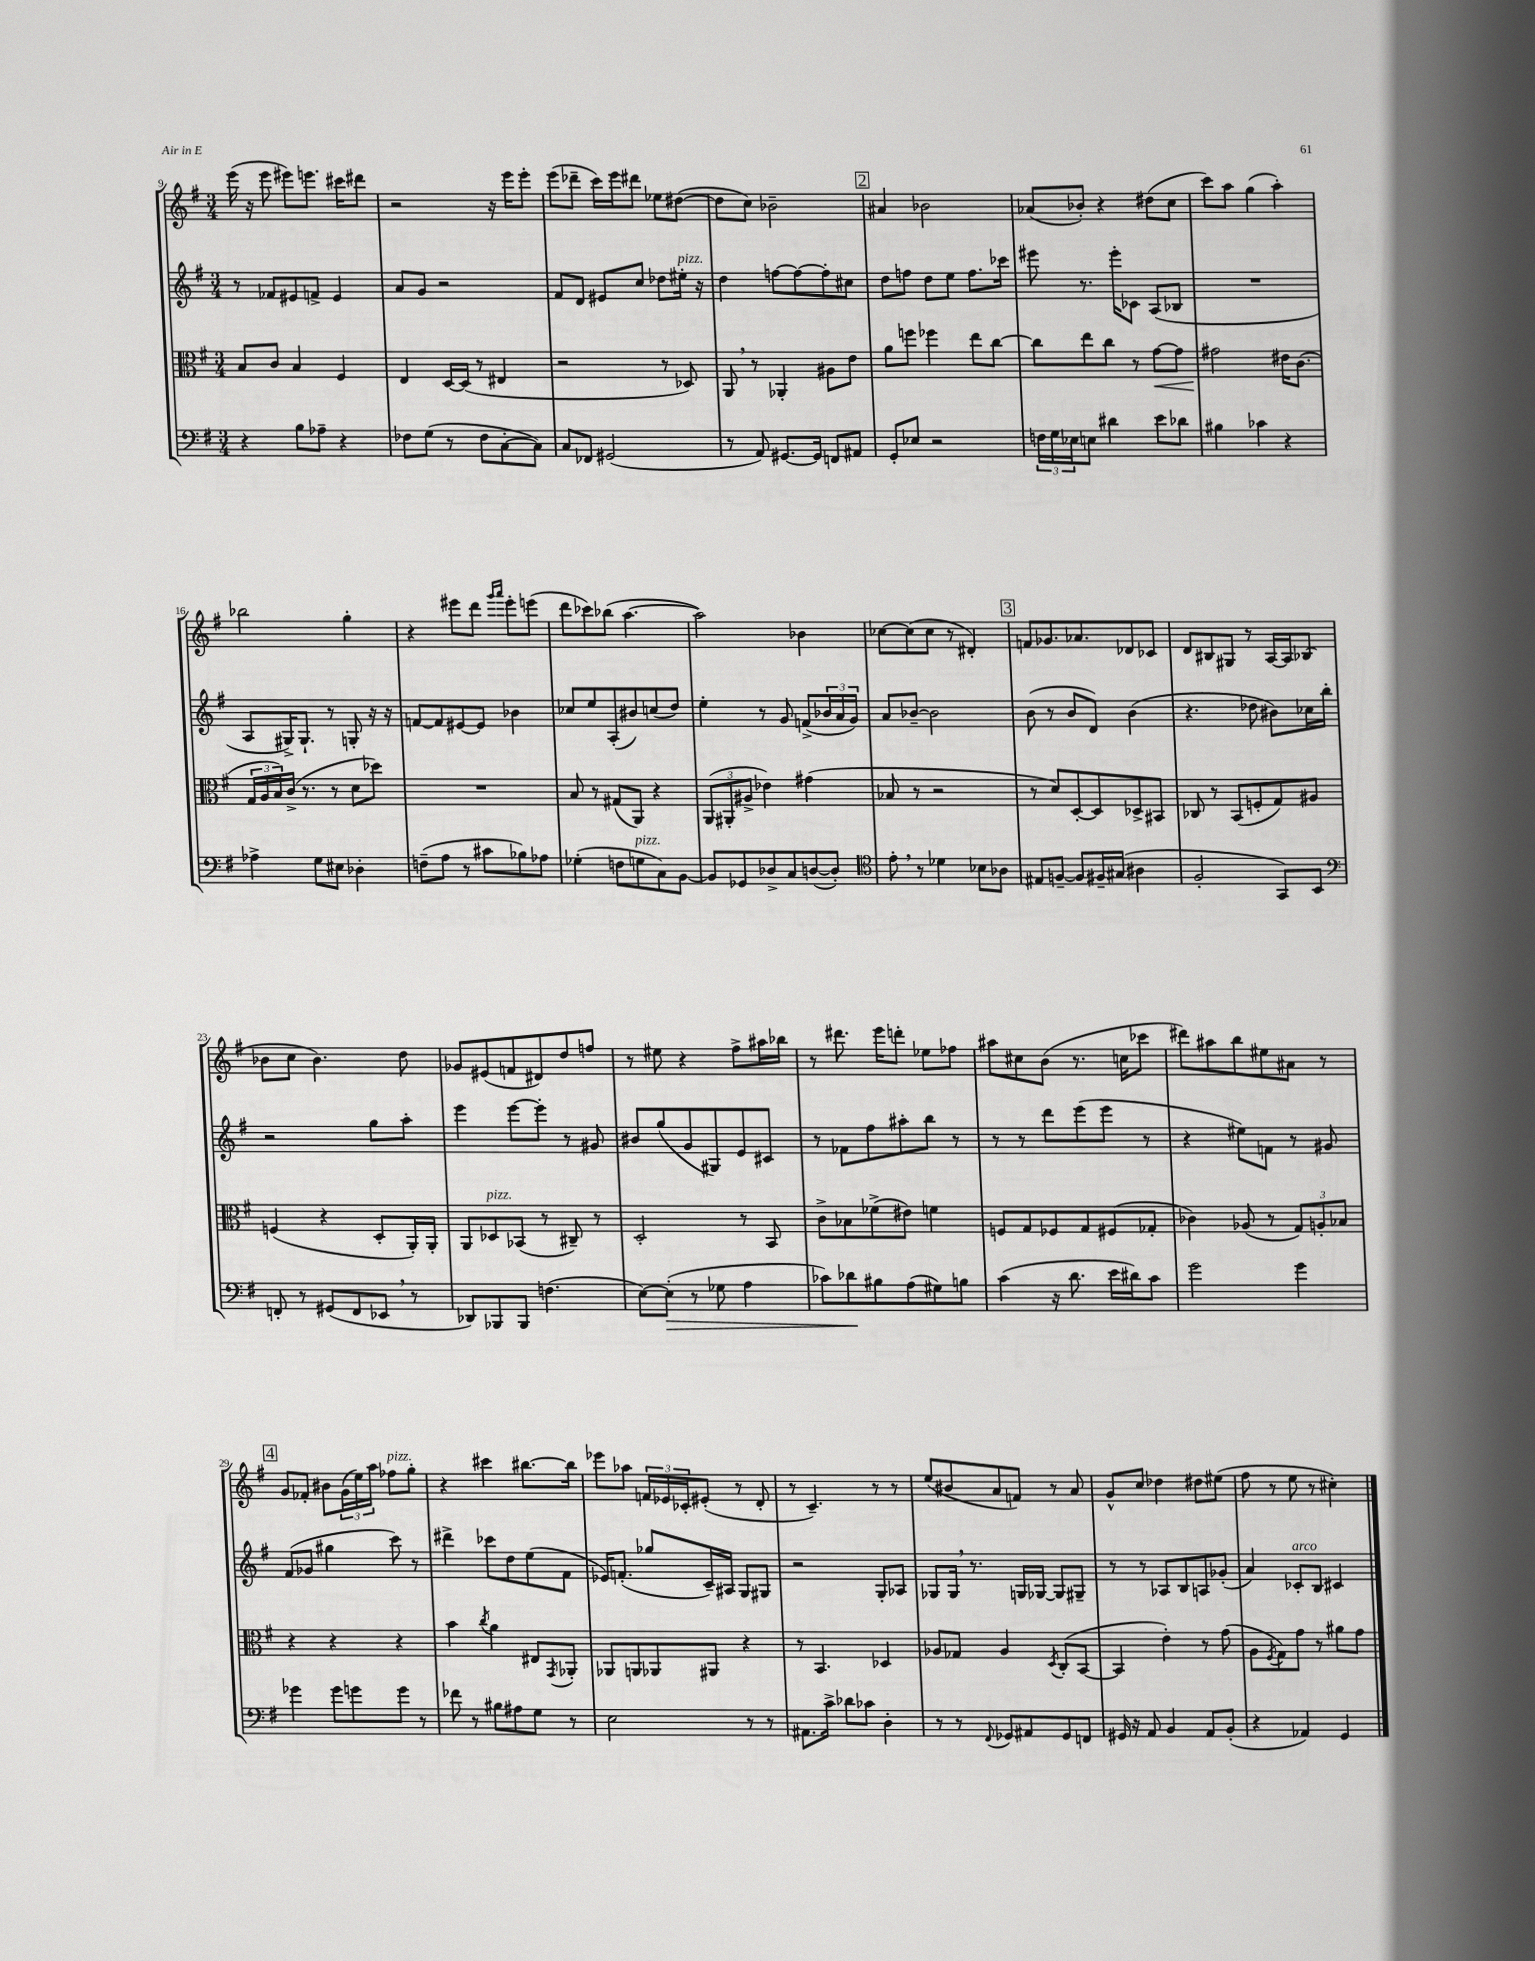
<<
\new StaffGroup <<
\new Staff = "s0" {
    \clef treble \key g \major \numericTimeSignature \time 3/4
    e'''16( r16 e'''8 eis'''8) e'''8. cis'''16 dis'''8 |
    r2 r16 e'''16 e'''8-. |
    e'''8( des'''8-- c'''16) e'''16 dis'''8 ees''8 dis''8~( |
    dis''8 c''8) bes'2-- |
    \mark \markup { \box "2" } ais'4 bes'2 |
    aes'8( bes'8-.) r4 dis''8( c''8 |
    c'''8) a''8 g''4( a''4-.) |
    bes''2 g''4-. |
    r4 eis'''8 d'''8 \grace { g'''16 a'''16 } eis'''8-. e'''8( |
    d'''8 ces'''8) bes''8( a''4.~ |
    a''2) bes'4 |
    ces''8~ ces''8( ces''8 r8 dis'4-.) |
    \mark \markup { \box "3" } f'8 ges'8. aes'8. des'8 ces'8 |
    d'8 bis8 gis8 r8 a16~ a16 bes8( |
    bes'8 c''8 bes'4.) d''8 |
    ges'8 eis'8( f'8 dis'8) d''8 f''8 |
    r8 eis''8 r4 fis''8-> ais''16 bes''16 |
    r8 dis'''8. e'''16 d'''8-. ees''8 fes''8 |
    ais''8 cis''8 b'8( r8. c''16 ces'''8 |
    dis'''8) ais''8 b''8 eis''8 ais'8 r8 |
    \mark \markup { \box "4" } g'8 fes'8-. bis'8 \tuplet 3/2 { g'16( e''16) a''16 } fes''8^\markup { \italic "pizz." } g''8-. |
    r4 cis'''4 bis''8.~ bis''16 |
    ees'''8 aes''8 \tuplet 3/2 { f'16 ees'16 ces'16-. } eis'8-.( r8 d'8-. |
    r8 c'4.--) r8 r8 |
    e''8( bis'8 a'8 f'8) r8 a'8 |
    g'8-^ c''8 des''4 dis''8 eis''8( |
    fis''8 r8 e''8 r8 cis''4-.) \bar "|." |
}
\new Staff = "s1" {
    \clef treble \key g \major \numericTimeSignature \time 3/4
    r8 fes'8 eis'8 f'8-> eis'4 |
    a'8 g'8 r2 |
    fis'8 d'8 eis'8 c''8 des''8 eis''16-.^\markup { \italic "pizz." } r16 |
    d''4 f''8~ f''8~ f''8-. cis''8 |
    \mark \markup { \box "2" } d''8 f''8 d''8 e''8 f''8. ces'''16 |
    eis'''8 r8. eis'''16-. ces'8 a8( bes8 |
    R2. |
    a8 gis16->) gis8.-! r8 g8-. r16 r16 |
    f'8~ f'8 eis'8~ eis'8 bes'4 |
    ces''8 e''8 a8-.( bis'8) c''8( d''8) |
    e''4-. r8 g'8 f'8->( \tuplet 3/2 { bes'16 a'16 g'16) } |
    a'8 bes'8~-- bes'2 |
    \mark \markup { \box "3" } b'8( r8 b'8 d'8) b'4( |
    r4. des''8 bis'8) ces''16 b''16-. |
    r2 g''8 a''8-. |
    e'''4 e'''8~ e'''8-. r8 gis'8 |
    bis'8 g''8( g'8 gis8) e'8 cis'8 |
    r8 fes'8 fis''8 ais''8-. b''8 r8 |
    r8 r8 d'''8 e'''8( e'''8 r8 |
    r4 eis''8) f'8 r8 gis'8 |
    \mark \markup { \box "4" } fis'8( ges'8 gis''4 c'''8) r8 |
    dis'''4-> ces'''8 d''8 e''8( fis'8 |
    ees'16) f'8.-.( ges''8 c'16--) ais16 g8 gis8 |
    r2 g8-. aes8 |
    ges8 ges16 \breathe r8. g16 ges16~ ges8 gis8-- |
    r8 r8 aes8 b8 a8 ges'8-.( |
    a'4) ces'8-.^\markup { \italic "arco" } b8 cis'4 \bar "|." |
}
\new Staff = "s2" {
    \clef alto \key g \major \numericTimeSignature \time 3/4
    b8 c'8 b4 fis4 |
    e4 d16~ d16( r8 eis4 |
    r2 r8 des8) |
    a,8 \breathe r8 aes,4-. ais8 e'8 |
    \mark \markup { \box "2" } a'8 f''8 fes''4 e''8 c''8~ |
    c''8 e''8 c''8 r8 g'8~\< g'8 |
    gis'2\! eis'16 c'8.( |
    \tuplet 3/2 { g16 a16 b16) } c'16->( r8. r8 d'8 des''8) |
    R2. |
    b8 r8 gis8( a,8) r4 |
    \tuplet 3/2 { a,8( ais,8-. ais8-> } ees'4) gis'4( |
    bes8 r8 r2 |
    \mark \markup { \box "3" } r8 d'8) d8~-. d8 des8-> bis,8 |
    ces8 r8 b,8( f8-. g8) ais8 |
    f4( r4 d8-. a,16-.) a,16-. |
    a,8 des8^\markup { \italic "pizz." } bes,8( r8 cis8--) r8 |
    d2-. r8 b,8 |
    c'8-> bes8 fes'8->( eis'8) f'4 |
    f8 g8 fes8 g8 fis8( ges8-. |
    ces'4) aes8( r8 \tuplet 3/2 { g8) a8-. bes8 } |
    \mark \markup { \box "4" } r4 r4 r4 |
    b'4 \acciaccatura { c''8 } a'4 eis8 \acciaccatura { g,8 } aes,8-. |
    aes,8 a,8 aes,8 ais,8 r4 |
    r8 b,4. des4 |
    aes8 ges8 aes4 \acciaccatura { d8 } c8-.( b,8~ |
    b,4 e'4-.) r8 g'8( |
    a8 \acciaccatura { fis8 } g8) g'8 r8 ais'8 g'8 \bar "|." |
}
\new Staff = "s3" {
    \clef bass \key g \major \numericTimeSignature \time 3/4
    r4 b8 aes8-- r4 |
    fes8 g8( r8 fes8 c8~-. c8) |
    c8 fes,8 gis,2( |
    r8 a,8) gis,8.~ gis,16 f,8 ais,8 |
    \mark \markup { \box "2" } g,8-. ees8 r2 |
    \tuplet 3/2 { f16 g16 ees16 } e8 dis'4 e'8 des'8 |
    bis4 ces'4 r4 |
    aes4-> g8 eis8 des4-. |
    f8--( a8 r8 cis'8 bes8) aes8 |
    ges4-.( f8 g8^\markup { \italic "pizz." } c8) b,8~ |
    b,8 ges,8 des8-> c8 d8~( d8-.) |
    \clef tenor e'8-. \breathe r8 des'4 bes8 aes8 |
    \mark \markup { \box "3" } eis8 f8~-- f8 fis16-- gis16( ais4 |
    fis2-. g,8) b,8 |
    \clef bass f,8-. r8 gis,8( f,8 ees,8 \breathe r8 |
    des,8) bes,,8 bes,,8 f4.( |
    e8~) e8-.\>( r8 ges8 a4 |
    ces'8) des'8\! bis8 a8( gis8) b8 |
    c'4( r16 d'8. e'16 dis'16) c'8 |
    g'2 g'4 |
    \mark \markup { \box "4" } ges'4 ges'8 g'8 g'8 r8 |
    fes'8 r8 bis8 ais8 g8 r8 |
    e2 r8 r8 |
    ais,8. c'16-> des'8 ces'8 d4-. |
    r8 r8 \appoggiatura { fis,8 } ges,8 ais,8 ges,8 f,8 |
    gis,16 r16 a,8 b,4 a,8 b,8-.( |
    r4 aes,4) g,4 \bar "|." |
}
>>
>>
\layout { \context { \Score currentBarNumber = #9 } }
